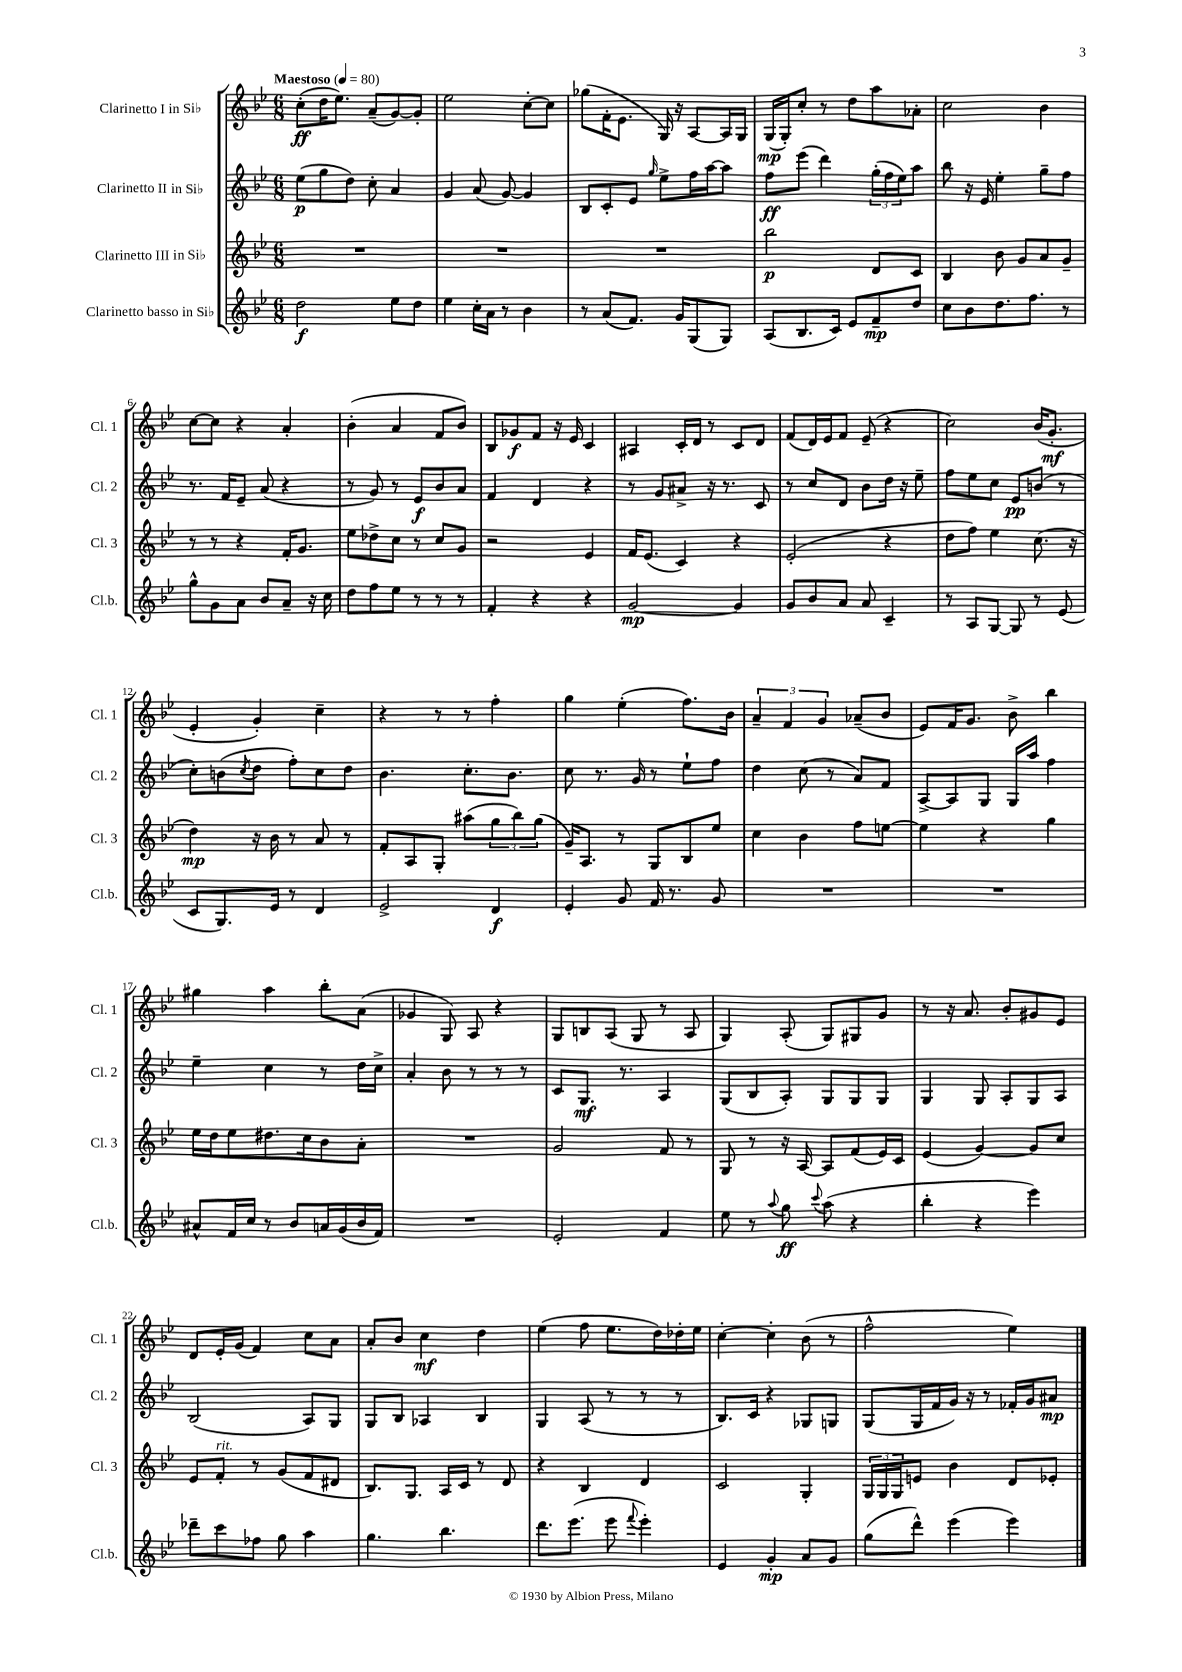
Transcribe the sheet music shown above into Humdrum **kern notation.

**kern	**kern	**kern	**kern
*staff4	*staff3	*staff2	*staff1
*clefG2	*clefG2	*clefG2	*clefG2
*k[b-e-]	*k[b-e-]	*k[b-e-]	*k[b-e-]
*M6/8	*M6/8	*M6/8	*M6/8
*MM80	*MM80	*MM80	*MM80
2dd	2.r	(8ee-	(8cc'
.	.	8gg	16dd
.	.	.	8.ee-)
.	.	8dd)	.
.	.	8cc'	(8a~
8ee-	.	4a	[8g)
8dd	.	.	8g']
=	=	=	=
4ee-	2.r	4g	2ee-
16cc'	.	(8a	.
16a	.	.	.
8r	.	[8g)	.
4b-	.	4g]	[8cc'
.	.	.	8cc]
=	=	=	=
8r	2.r	8B-	(8gg-
(8a	.	8c'	16f'
.	.	.	8.e-
8.f)	.	8e-	.
.	.	16qqgg	.
.	.	8ee-^	16G)
16g	.	.	16r
(8G	.	16ff	[8A
.	.	[16aa	.
8G)	.	8aa]	16A]
.	.	.	16G
=	=	=	=
(8A	2bb-	8ff	(16G
.	.	.	16G')
8.B-	.	(8eee-	8cc'
.	.	4ddd)	8r
16c)	.	.	.
8e-	.	.	8dd
8f~	8d	(24gg'	8aa
.	.	24ff	.
.	.	24ee-)	.
8dd	8c	8aa	8a-'
=	=	=	=
8cc	4B-	8bb-	2cc
8b-	.	16r	.
.	.	16e-	.
8.dd	8b-	4ee-'	.
.	8g	.	.
8.ff	.	.	.
.	8a	8gg~	4b-
8r	8g~	8ff	.
=	=	=	=
8gg^^	8r	8.r	[8cc
8g	8r	.	8cc]
.	.	16f	.
8a	4r	8e-~	4r
8b-	.	(8a	.
8a~	16f'	4r	4a'
.	8.g	.	.
16r	.	.	.
16cc	.	.	.
=	=	=	=
8dd	8ee-	8r	(4b-'
8ff	8dd-^	8g)	.
8ee-	8cc	8r	4a
8r	8r	8e-	.
8r	8cc	8b-	8f
8r	8g	8a	8b-)
=	=	=	=
4f'	2r	4f	8B-
.	.	.	8g-
4r	.	4d	8f
.	.	.	16r
.	.	.	16e-
4r	4e-	4r	4c
=	=	=	=
[2g	16f	8r	4A#
.	(8.e-	.	.
.	.	8g	.
.	4c)	8a#^	16c'
.	.	.	16d
.	.	16r	8r
.	.	8.r	.
4g]	4r	.	8c
.	.	8c	8d
=	=	=	=
8g	(2e-'	8r	(8f
8b-	.	8cc	16d)
.	.	.	16e-
8a	.	8d	8f
8a	.	8b-	(8e-~
4c~	4r	16dd	4r
.	.	16r	.
.	.	8ee-~	.
=	=	=	=
8r	8dd	8ff	2cc)
8A	8ff)	8ee-	.
[8G	4ee-	8cc	.
8G]	.	8e-	.
8r	(8.cc	(8b	(16b-
.	.	.	8.g'
(8e-	.	8r	.
.	16r	.	.
=	=	=	=
8c	4dd)	8cc')	4e-'
8.G)	.	(8b	.
.	.	8qcc	.
.	16r	8dd	4g')
16e-	16b-	.	.
8r	8r	8ff')	.
4d	8a	8cc	4cc~
.	8r	8dd	.
=	=	=	=
2e-^	8f'	4.b-	4r
.	8A	.	.
.	8G'	.	8r
.	(8aa#	8.cc'	8r
4d	12gg	.	4ff'
.	.	8.b-	.
.	12bb-)	.	.
.	(12gg	.	.
=	=	=	=
4e-'	16g~)	8cc	4gg
.	8.A	.	.
.	.	8.r	.
8g	8r	.	(4ee-'
.	.	16g	.
16f	8G	8r	.
8.r	.	.	.
.	8B-	8ee-`	8.ff)
8g	8ee-	8ff	.
.	.	.	16b-
=	=	=	=
2.r	4cc	4dd	6a~
.	.	.	6f
.	4b-	(8cc	.
.	.	.	6g
.	.	8r	.
.	8ff	8a)	(8a-~
.	[8ee	8f	8b-
=	=	=	=
2.r	4ee]	[8A^	8e-)
.	.	8A]	16f
.	.	.	8.g
.	4r	8G	.
.	.	16G	8b-^
.	.	16aa	.
.	4gg	4ff	4bb-
=	=	=	=
8a#^^	16ee-	4ee-~	4gg#
.	16dd	.	.
16f	8ee-	.	.
16cc	.	.	.
8r	8.dd#	4cc	4aa
8b-	.	.	.
.	16cc	.	.
16a	8b-	8r	8bb-'
(16g	.	.	.
16b-	8a'	16dd	(8a
16f)	.	16cc^	.
=	=	=	=
2.r	2.r	4a'	4g-
.	.	8b-	8G)
.	.	8r	8A
.	.	8r	4r
.	.	8r	.
=	=	=	=
2e-'	2g	8c	8G
.	.	8.G	8B
.	.	.	(8A
.	.	8.r	.
.	.	.	8G
4f	8f	4A	8r
.	8r	.	8A
=	=	=	=
8ee-	8G	(8G	4G)
8r	8r	8B-	.
8qqaa	.	.	.
8gg	16r	8A')	(8A'
.	[16A	.	.
8qqccc	.	.	.
(8aa	8A]	8G	8G)
4r	(8f	8G	8G#
.	16e-)	8G	8g
.	16c	.	.
=	=	=	=
4bb-'	(4e-	4G	8r
.	.	.	16r
.	.	.	8.a
4r	[4g)	8G	.
.	.	8A'	8b-'
4eee-)	8g]	8G	8g#
.	8cc	8A	8e-
=	=	=	=
8ddd-~	8e-	(2B-	8d
8ccc	8f'	.	16e-'
.	.	.	(16g
8ff-	8r	.	4f)
8gg	(8g	.	.
4aa	8f	8A)	8cc
.	8d#	8G	8a
=	=	=	=
4.gg	8.B-)	8G	8a'
.	.	8B-	8b-
.	8.G	.	.
.	.	4A-	4cc
4.bb-	16A	.	.
.	16c	.	.
.	8r	4B-	4dd
.	8d	.	.
=	=	=	=
8.ddd	4r	4G	(4ee-
(8.eee-	.	.	.
.	4B-	(8A	8ff
8eee-	.	8r	8.ee-
8qqfff	.	.	.
4eee-')	4d	8r	.
.	.	.	16dd)
.	.	8r	16dd-'
.	.	.	16ee-
=	=	=	=
4e-	2c	8.B-)	[4cc'
.	.	16c	.
4g'	.	4r	4cc']
8a	4G'	8G-	(8b-
8g	.	8G	8r
=	=	=	=
(8gg	24G	(8G	2ff^^
.	24G	.	.
.	24G	.	.
8ddd^^)	8e	16G	.
.	.	16f	.
(4eee-	4b-	16g)	.
.	.	16r	.
.	.	8r	.
4eee-)	8d	16f-'	4ee-)
.	.	16g	.
.	8e-'	8a#	.
==	==	==	==
*-	*-	*-	*-
